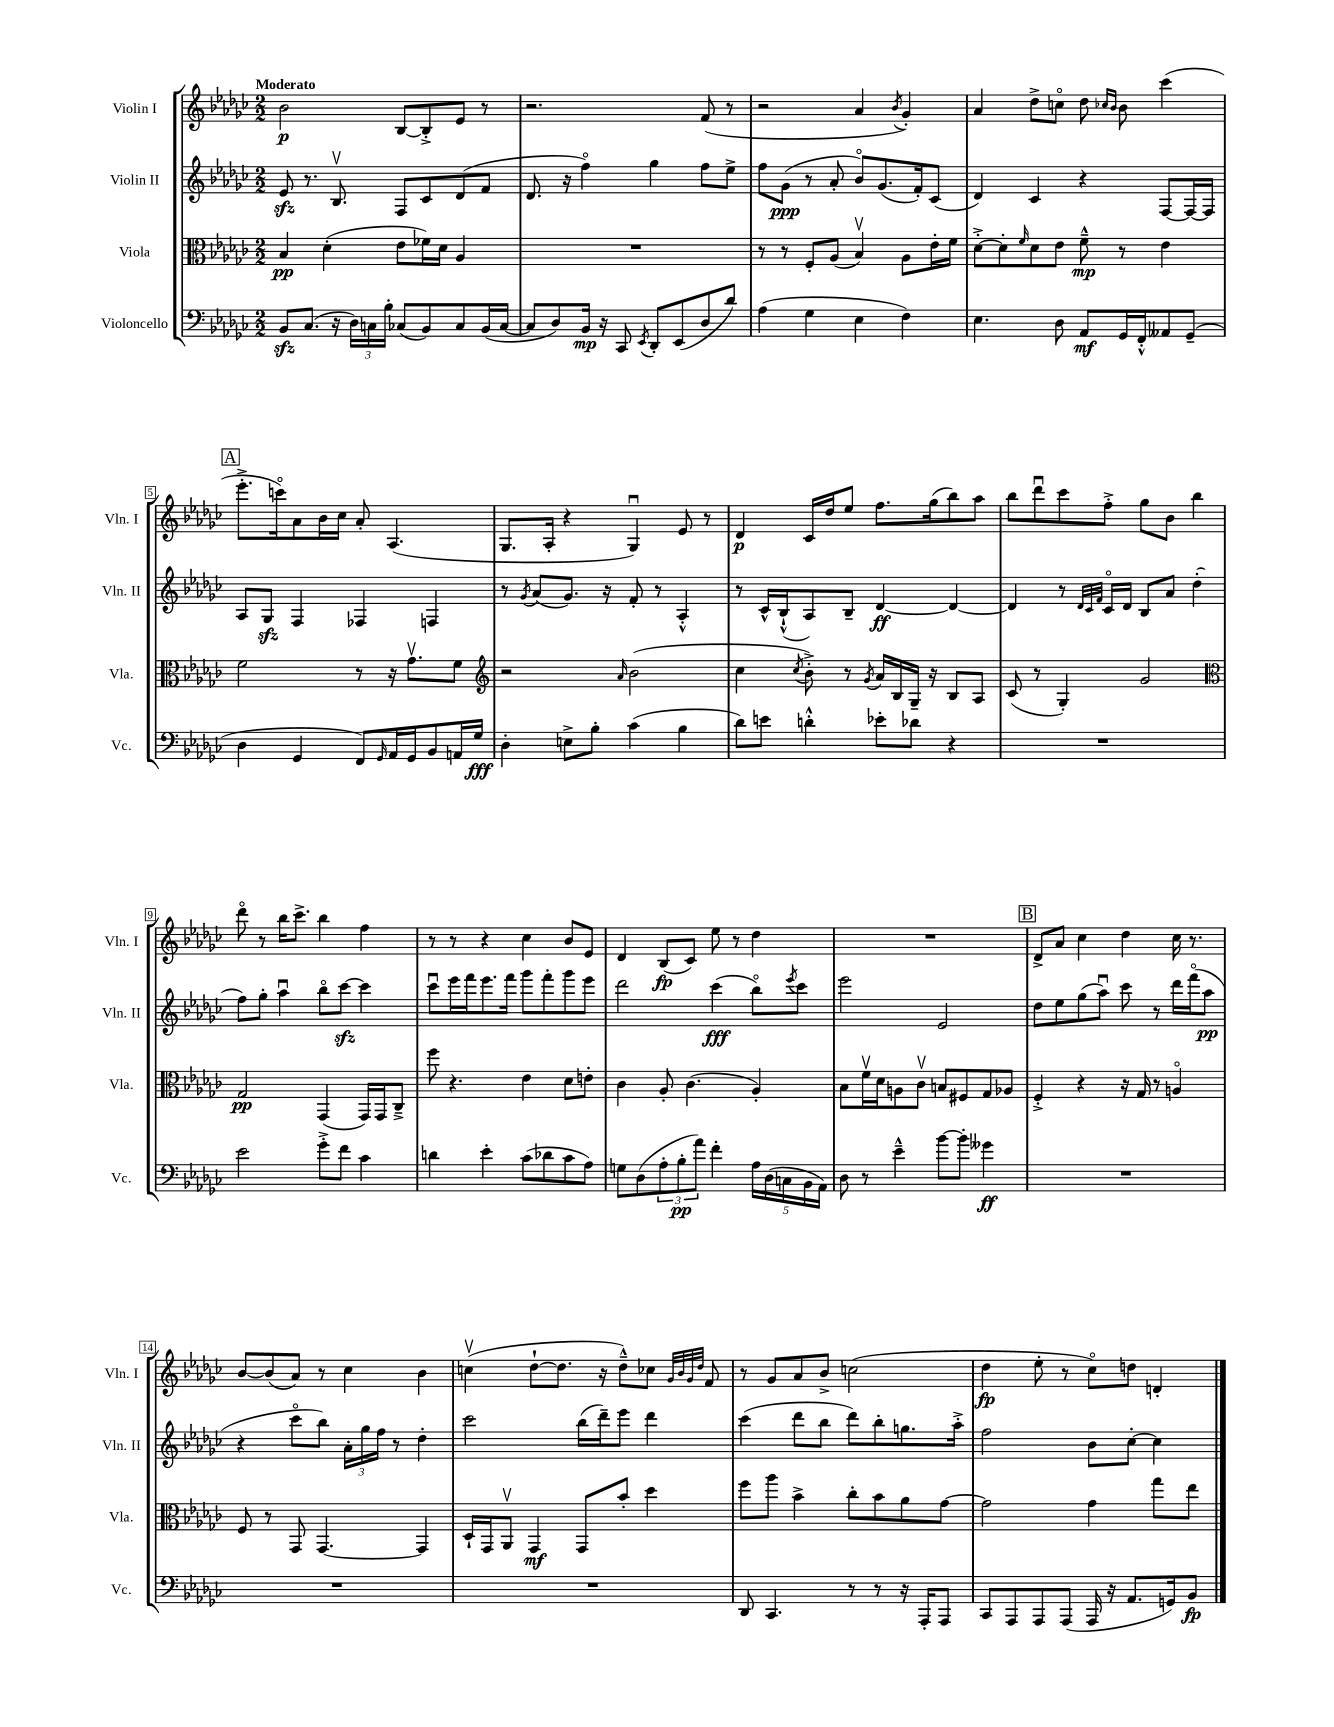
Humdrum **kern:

**kern	**kern	**kern	**kern
*staff4	*staff3	*staff2	*staff1
*clefF4	*clefC3	*clefG2	*clefG2
*k[b-e-a-d-g-c-]	*k[b-e-a-d-g-c-]	*k[b-e-a-d-g-c-]	*k[b-e-a-d-g-c-]
*M2/2	*M2/2	*M2/2	*M2/2
8BB-	4B-	8e-	2b-
(8.C-	.	8.r	.
.	(4d-'	.	.
16r	.	8.B-v	.
24D-)	.	.	.
24C	.	.	.
24B-'	.	.	.
(8C-	8e-	8F	[8B-
8BB-)	16f-)	8c-	8B-'^]
.	16d-	.	.
8C-	4A-	(8d-	8e-
(16BB-	.	8f	8r
[16C-	.	.	.
=	=	=	=
8C-]	1r	8.d-	2.r
8D-)	.	.	.
.	.	16r	.
16BB-	.	4ffo)	.
16r	.	.	.
8CC-	.	.	.
8qEE-	.	.	.
8DD-'	.	4gg-	.
(8EE-	.	.	.
8D-	.	8ff	(8f
8d-)	.	8ee-^	8r
=	=	=	=
(4A-	8r	8ff	2r
.	8r	(8g-	.
4G-	8F'	8r	.
.	(8A-	8a-'	.
4E-	4B-v)	8b-o)	4a-
.	.	(8.g-	.
.	.	.	8qb-
4F)	8A-	.	4g-')
.	.	16f')	.
.	16e-'	(8c-	.
.	16f	.	.
=	=	=	=
4.E-	[8d-'^	4d-)	4a-
.	8d-']	.	.
.	16qqf	.	.
.	8d-	4c-	8dd-^
8D-	8e-	.	8cco
8AA-	8f~^^	4r	8dd-
.	.	.	16qqcc-
.	.	.	16qqb-
16GG-	8r	.	8b-
16FF'^^	.	.	.
8AA--	4e-	[8F	(4ccc-
(8GG-~	.	16F_	.
.	.	16F]	.
=	=	=	=
4D-	2f	8A-	8.eee-'^
.	.	8G-	.
.	.	.	16ccco)
4GG-	.	4F	8a-
.	.	.	16b-
.	.	.	16cc-
8FF)	8r	4F-	8a-'
16qqGG-	.	.	.
16AA-	16r	.	(4.A-
16GG-	8.g-v	.	.
8BB-	.	4F	.
16AA	8f	.	.
16G-	.	.	.
=	=	=	=
*	*clefG2	*	*
4D-'	2r	8r	8.G-
.	.	8qg-	.
.	.	(8a-	.
.	.	.	16A-'
8E^	.	8.g-)	4r
8B-'	.	.	.
.	.	16r	.
.	16qqa-	.	.
(4c-	(2b-	8f'	4G-u)
.	.	8r	.
4B-	.	4A-'^^	8e-
.	.	.	8r
=	=	=	=
8d-)	4cc-	8r	4d-
8e	.	16c-^^	.
.	.	(16B-`^^	.
.	8qcc-	.	.
4d'^^	8b-'^)	8A-)	16c-
.	.	.	16dd-
.	8r	8B-~	8ee-
.	8qg-	.	.
8e-'	16a-	[4d-	8.ff
.	16B-	.	.
8d-	16G-~	.	.
.	16r	.	(16gg-
4r	8B-	4d-_	8bb-)
.	8A-	.	8aa-
=	=	=	=
1r	(8c-	4d-]	8bb-
.	8r	.	8ddd-u
.	4G-')	8r	8ccc-
.	.	32qqd-	.
.	.	32qqc-	.
.	.	32qqf	.
.	.	16c-o	8ff'^
.	.	16d-	.
.	2g-	8B-	8gg-
.	.	8a-	8b-
.	.	(4dd-'	4bb-
=	=	=	=
*	*clefC3	*	*
2e-	2G-	8ff)	8ddd-o
.	.	8gg-'	8r
.	.	4aa-u	16bb-
.	.	.	8.ccc-^
8g-'^	(4GG-	8bb-o	4bb-
8f	.	[8ccc-	.
4c-	16GG-)	4ccc-]	4ff
.	16GG-	.	.
.	8C-~^	.	.
=	=	=	=
4d	8ff	8ccc-u	8r
.	4.r	16eee-	8r
.	.	16fff	.
4e-'	.	8.eee-	4r
.	.	16fff	.
(8c-	4e-	8ggg-	4cc-
8d-	.	8fff'	.
8c-	8d-	8ggg-	8b-
8A-)	8e'	8eee-	8e-
=	=	=	=
8G	4c-	2ddd-	4d-
(8D-	.	.	.
12A-'	8A-'	.	(8B-
12B-'	.	.	.
.	(4.c-	.	8c-)
12a-)	.	.	.
4f'	.	(4ccc-	8ee-
.	.	.	8r
20A-	4A-')	8bb-o)	4dd-
(20D-	.	.	.
20C	.	.	.
.	.	8qeee-	.
.	.	8ccc-	.
20BB-	.	.	.
20AA-)	.	.	.
=	=	=	=
8D-	8B-	2eee-	1r
8r	16fv	.	.
.	16d-	.	.
4e-~^^	8A	.	.
.	8c-v	.	.
[8b-	8B	2e-	.
8b-']	8F#	.	.
4g--	8G-	.	.
.	8A-	.	.
=	=	=	=
1r	4F'^	8dd-	8d-^
.	.	8ee-	8a-
.	4r	(8gg-	4cc-
.	.	8aa-u)	.
.	16r	8ccc-	4dd-
.	16G-	.	.
.	8r	8r	.
.	4Ao	16ddd-	16cc-
.	.	(16fffo	8.r
.	.	8aa-	.
=	=	=	=
1r	8F	4r	[8b-
.	8r	.	(8b-]
.	8GG-	8ccc-o	8a-)
.	[4.GG-	8bb-)	8r
.	.	24a-'	4cc-
.	.	24gg-	.
.	.	24ff	.
.	.	8r	.
.	4GG-]	4dd-'	4b-
=	=	=	=
1r	16D-`	2ccc-	(4ccv
.	16GG-	.	.
.	8AA-v	.	.
.	4GG-	.	[8dd-`
.	.	.	8.dd-]
.	8GG-	(16bb-	.
.	.	16ddd-~)	16r
.	8b-'	8eee-	8dd-~^^)
.	4dd-	4ddd-	8cc-
.	.	.	32qqg-
.	.	.	32qqb-
.	.	.	32qqg-
.	.	.	32qqdd-
.	.	.	8f
=	=	=	=
8DD-	8ff	(4ccc-	8r
4.CC-	8aa-	.	8g-
.	4b-^	8ddd-	8a-
.	.	8bb-	8b-^
8r	8cc-'	8ddd-)	(2cc
8r	8b-	8bb-'	.
16r	8a-	8.gg	.
16AAA-'	.	.	.
8AAA-	[8g-	.	.
.	.	16aa-'^	.
=	=	=	=
8CC-	2g-]	2ff	4dd-
8AAA-	.	.	.
8AAA-	.	.	8ee-'
(8AAA-	.	.	8r
16AAA-	4g-	8b-	8cc-o)
16r	.	.	.
8.AA-	.	[8cc-'	8dd
.	8gg-	4cc-]	4d'
16GG)	.	.	.
8BB-	8ee-	.	.
==	==	==	==
*-	*-	*-	*-
